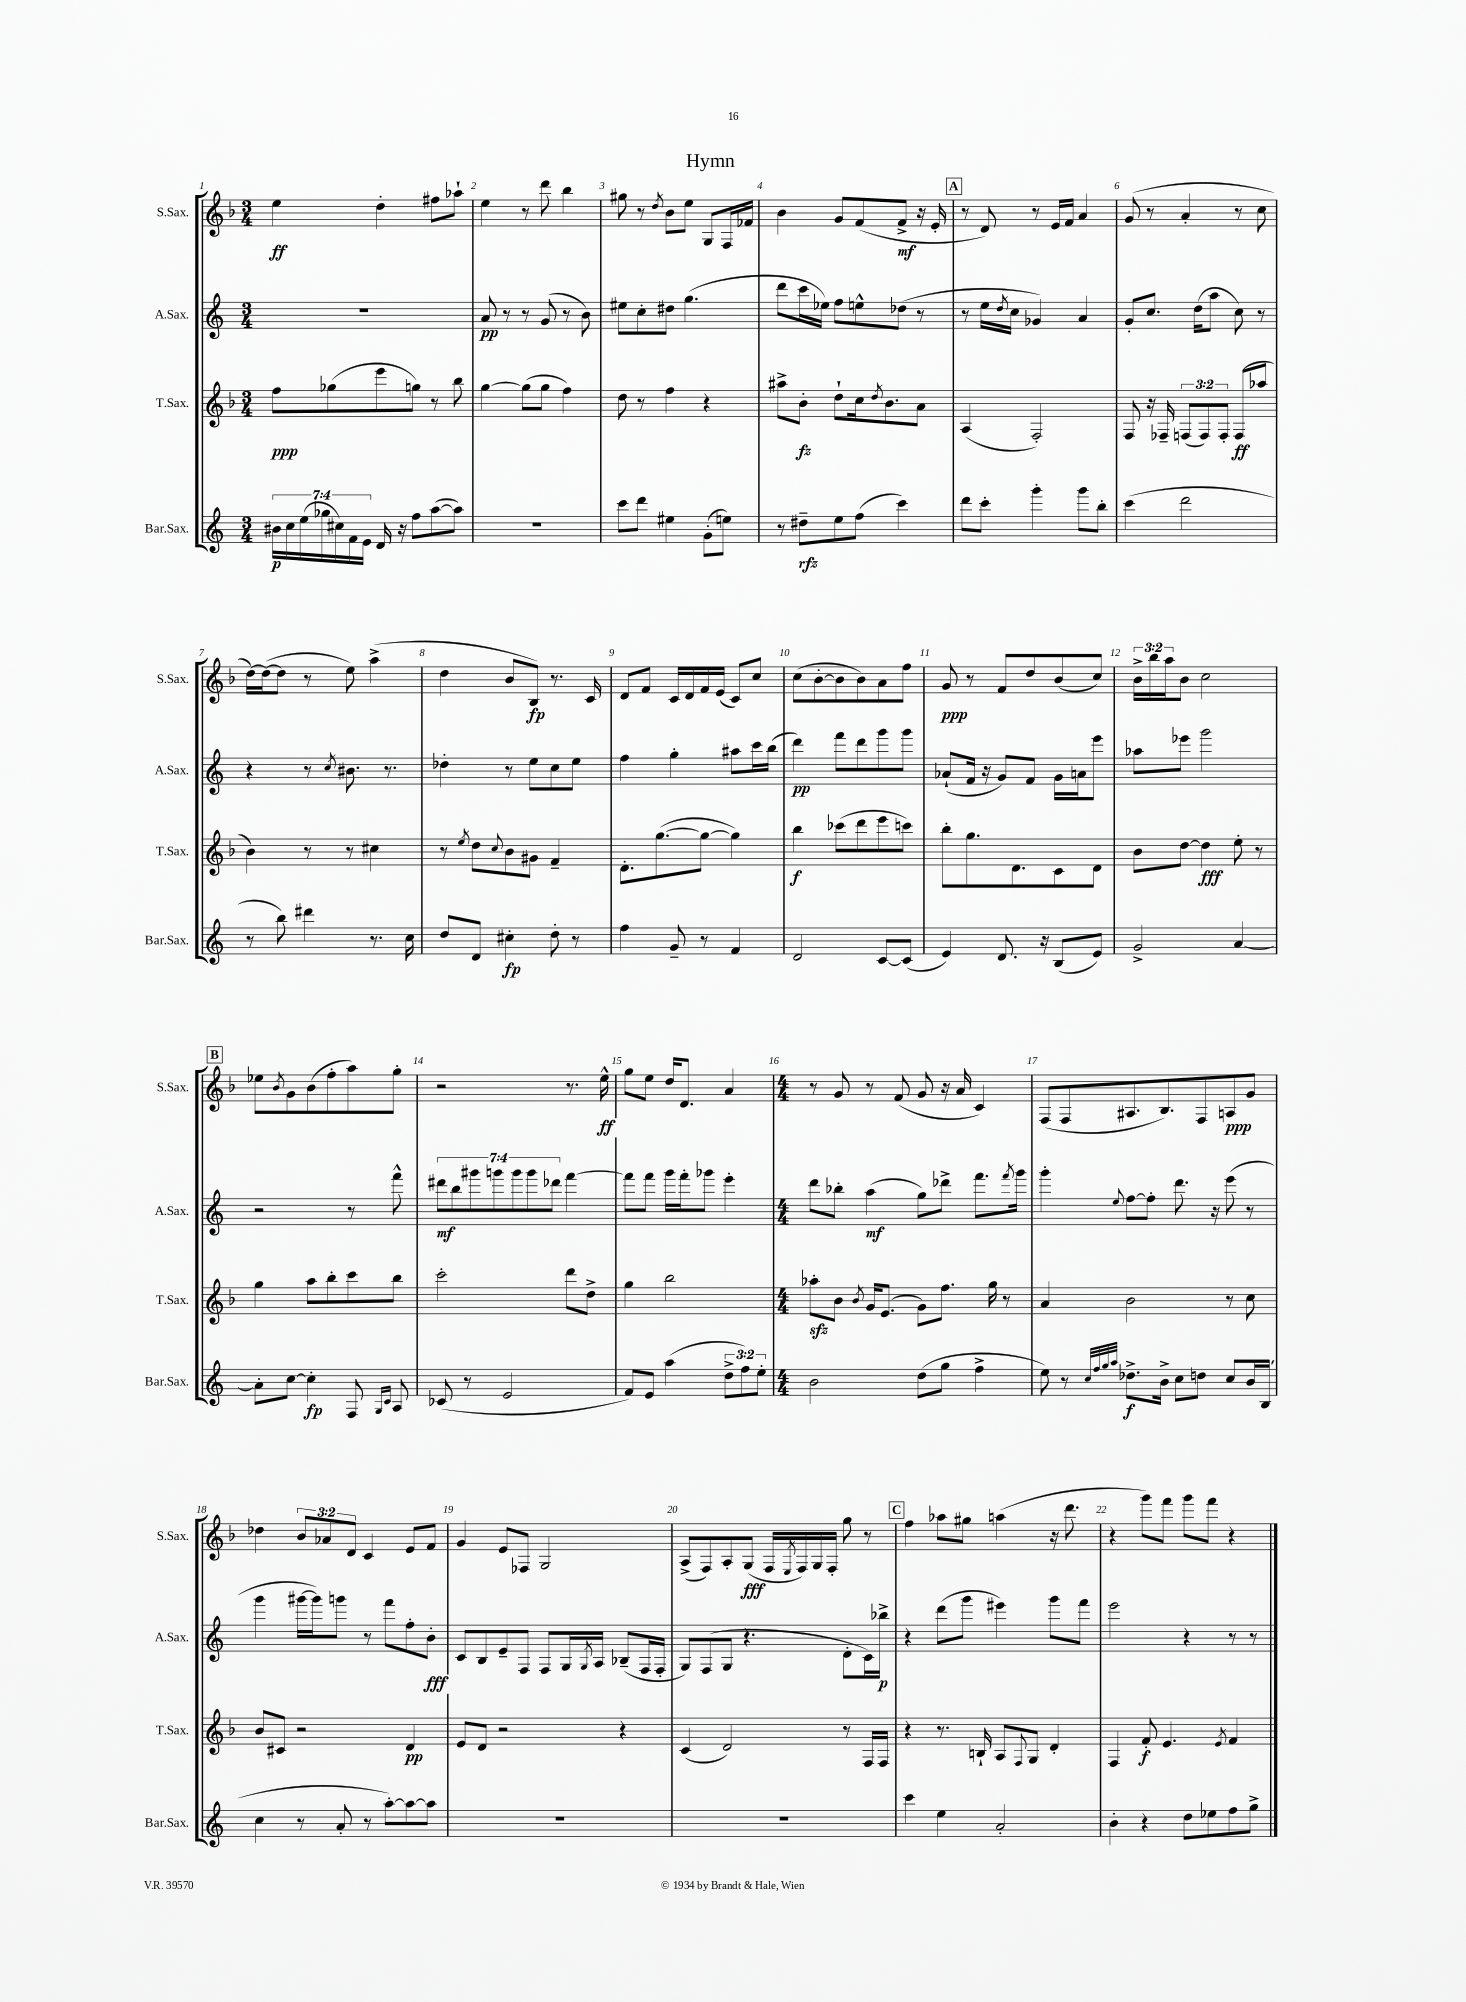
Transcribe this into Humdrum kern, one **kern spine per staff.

**kern	**kern	**kern	**kern
*staff4	*staff3	*staff2	*staff1
*clefG2	*clefG2	*clefG2	*clefG2
*k[]	*k[b-]	*k[]	*k[b-]
*M3/4	*M3/4	*M3/4	*M3/4
28b#	8ff	2.r	4ee
28cc	.	.	.
(28ee	.	.	.
28gg-	.	.	.
.	(8gg-	.	.
28cc#)	.	.	.
28f	.	.	.
28e	.	.	.
16d	8eee	.	4dd'
16r	.	.	.
8ff	8gg)	.	.
([8aa	8r	.	8ff#
8aa])	8bb-	.	8aa-`
=	=	=	=
2.r	[4gg	8a	4ee
.	.	8r	.
.	(8gg]	8r	8r
.	8gg	(8g	8ddd
.	4ff)	8r	4bb-
.	.	8b)	.
=	=	=	=
8ccc	8dd	8ee#	8gg#
8ddd	8r	8cc'	8r
.	.	.	8qdd
4ee#	4ff	8dd#	8b-
.	.	(4.gg	8ee
(8g'	4r	.	8G
8ee)	.	.	16F
.	.	.	16f-
=	=	=	=
8r	8aa#^	8ddd	4b-
8dd#~	8b-'	16ccc	.
.	.	16ee-)	.
8ee	8dd`	8ff	8g
(8ff	16cc	8ee^^	(8f
.	8qdd	.	.
.	8.b-	.	.
4ccc)	.	(8dd-	8f^
.	8a	8r	16r
.	.	.	16e'
=	=	=	=
8ddd	(4A	8r	8r
8ccc'	.	16ee	8d)
.	.	8qdd	.
.	.	16cc	.
4ggg'	2F')	4g-)	8r
.	.	.	16e
.	.	.	16f
8ggg	.	4a	4a
8bb'	.	.	.
=	=	=	=
(4ccc	8F	8g'	(8g
.	16r	8.cc	8r
.	16F-~	.	.
2ddd	(12F	.	4a'
.	.	(16dd	.
.	12F)	.	.
.	.	8aa	.
.	12F'	.	.
.	(8F	8cc)	8r
.	8aa-	8r	8cc
=	=	=	=
8r	4b-)	4r	[16dd)
.	.	.	(16dd_
8bb)	.	.	8dd]
4ddd#	8r	8r	8r
.	.	8qcc	.
.	8r	8.b#	8ee)
8.r	4cc#	.	(4aa^
.	.	8.r	.
16cc	.	.	.
=	=	=	=
8dd	8r	4dd-'	4dd
.	8qee	.	.
8d	8dd	.	.
.	8qqcc	.	.
4cc#'	8b-	8r	8b-
.	8g#	8ee	8B-)
8dd'	4f~	8cc	8.r
8r	.	8ee	.
.	.	.	16c
=	=	=	=
4ff	8.d'	4ff	8d
.	.	.	8f
.	([8.gg	.	.
8g~	.	4gg'	16c
.	.	.	16d
8r	8gg_	.	16f
.	.	.	(16e
4f	4gg])	8aa#	8c)
.	.	16ccc	8cc
.	.	(16bb	.
=	=	=	=
2d	4bb-	4ddd)	(8cc
.	.	.	[8b-'
.	(8ccc-	8fff	8b-]
.	8ddd	8ddd	8b-)
[8c	8eee	8ggg	8a
(8c]	8ccc)	8ggg	8ff
=	=	=	=
4e)	8bb-'	(8a-`	8g
.	8.gg	16f	8r
.	.	16r	.
8.d	.	8g)	8f
.	8.d	.	.
.	.	8f	8dd
16r	.	.	.
(8B	8c	16g	(8b-
.	.	16a	.
8e)	8d	8eee	8cc)
=	=	=	=
2g^	8b-	8aa-	24b-^
.	.	.	24bb-
.	.	.	24aa
.	[8dd	8eee-	8b-
.	4dd]	2ggg	2cc
[4a	8ee'	.	.
.	8r	.	.
=	=	=	=
8a']	4gg	2r	8ee-
.	.	.	8qb-
[8cc	.	.	8g
4cc']	8aa	.	(8b-
.	8bb-'	.	8ff'
8F	8ccc	8r	8aa)
16qqG	.	.	.
16qqc	.	.	.
8A	8bb-	8fff^^	8gg'
=	=	=	=
(8c-	2ccc'	14ddd#	2r
.	.	14bb	.
8r	.	.	.
.	.	14ggg#	.
.	.	14ggg	.
2e	.	.	.
.	.	14ggg	.
.	.	14ggg	.
.	.	14ddd-	.
.	8ddd	[4fff	8.r
.	8dd^	.	.
.	.	.	16ee^^
=	=	=	=
8f)	4gg	8fff]	8gg
8e	.	8fff	8ee
(4aa	2bb-	16ggg	16dd
.	.	16fff'	8.d
.	.	8ggg-	.
12dd^	.	4eee'	4a
12ff)	.	.	.
12ee'	.	.	.
=	=	=	=
*M4/4	*M4/4	*M4/4	*M4/4
2b	8aa-'	8ddd	8r
.	8b-	8bb-'	8g
.	8qb-	.	.
.	16g	(4aa	8r
.	(8.e	.	.
.	.	.	(8f
(8dd	8g)	8gg)	8g
8gg	8.ff	8ddd-^	16r
.	.	.	16a
4ff^	.	8.fff	4c)
.	16gg	.	.
.	8r	.	.
.	.	8qfff	.
.	.	16ggg	.
=	=	=	=
8ee)	4a	4ggg'	(8F
8r	.	.	8F
32qqcc	.	.	.
32qqff	.	.	.
32qqgg	.	.	.
32qqaa	.	8qqee	.
8.dd-^	2b-	[8ff	8.A#
.	.	8ff']	.
16b^	.	.	8.B-)
8cc	.	8.ddd	.
8dd	.	.	8F
.	.	16r	.
8cc	8r	(8eee	8A
16b	8cc	8r	8g
(16B	.	.	.
=	=	=	=
4cc	8b-	4ggg	4dd-
.	8c#	.	.
8r	2r	[16ggg#	12b-
.	.	16ggg#])	.
.	.	.	12a-
8a'	.	8ggg	.
.	.	.	12d
8r	.	8r	4c
[8aa')	.	8fff	.
8aa_	4d	8ff'	8e
8aa]	.	8b'	8f
=	=	=	=
1r	8e	8c	4g
.	8d	8B	.
.	2r	8e~	8e
.	.	8F	8F-
.	.	8F	2G
.	.	16G	.
.	.	8qG	.
.	.	16A	.
.	4r	(8B-~	.
.	.	16F	.
.	.	16F'	.
=	=	=	=
1r	(4c	8G)	(8A^
.	.	(8F	8F)
.	2d)	8G	8A'
.	.	4.r	(8G
.	.	.	16F
.	.	.	8qE
.	.	.	16F)
.	.	.	16G
.	.	.	16F'
.	8r	8d'	8gg
.	16F	16c)	8r
.	16F	16bb-^	.
=	=	=	=
4ccc	4r	4r	4ff
4ee	8.r	(8ddd	8aa-
.	.	8ggg	8gg#
.	16B`	.	.
2a'	8A	4eee#)	(4aa
.	8qqF	.	.
.	8G	.	.
.	4d'	8ggg	16r
.	.	.	8.ddd
.	.	8fff	.
=	=	=	=
4b'	4F	2eee	4r
4r	8f'	.	8ggg)
.	4.e	.	8fff
8dd	.	4r	8ggg
8ee-	.	.	8fff
.	8qe	.	.
8ff	4f	8r	4r
8gg^	.	8r	.
==	==	==	==
*-	*-	*-	*-
